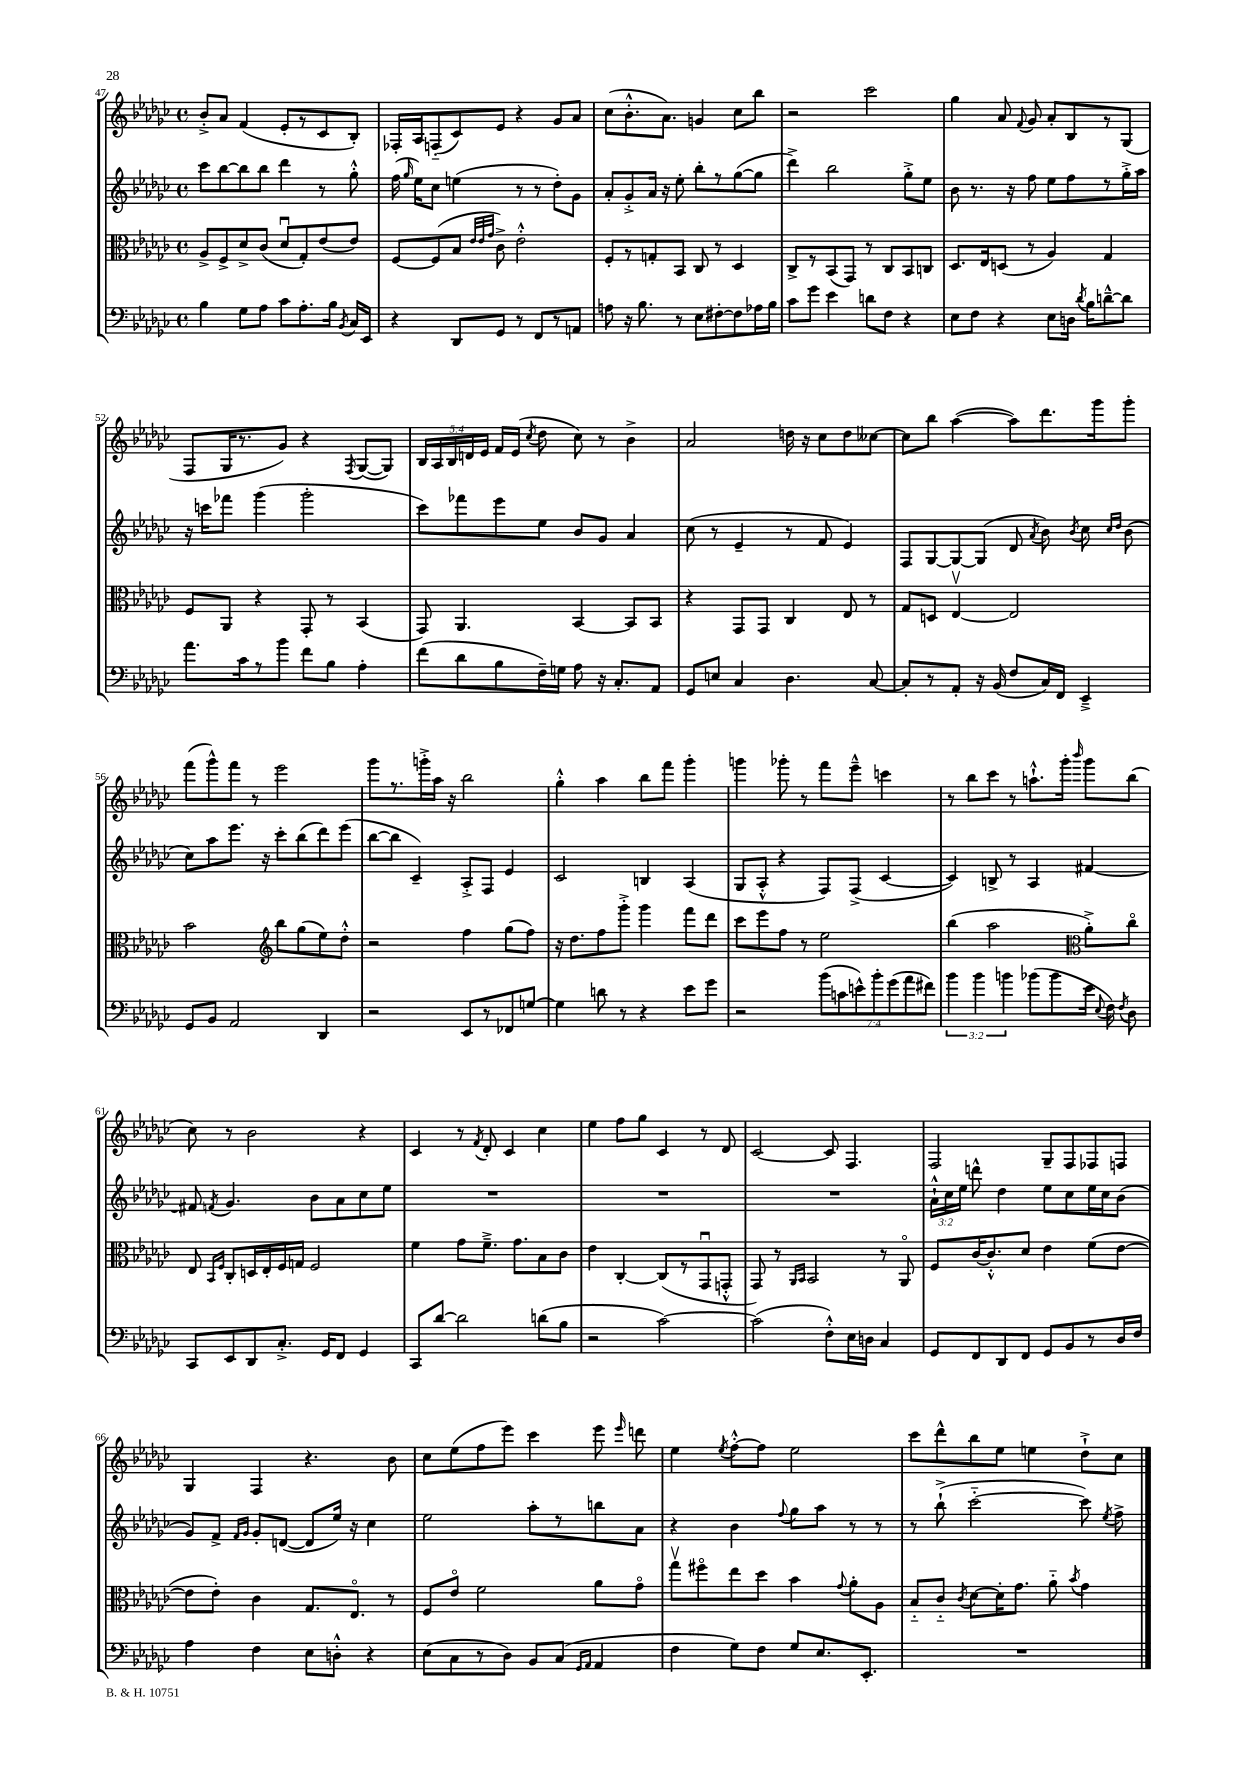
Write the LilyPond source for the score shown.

<<
\new StaffGroup <<
\new Staff = "s0" {
    \clef treble \key ges \major \defaultTimeSignature \time 4/4 \override Staff.TupletNumber.text = #tuplet-number::calc-fraction-text
    \autoBeamOff bes'8[-.-> aes'8] f'4( ees'8[-. r8 ces'8 bes8]-.) |
    fes16[-. aes16 f8-_( ces'8) ees'8] r4 ges'8[ aes'8] |
    ces''8[( bes'8.-.-^ aes'8.]) g'4 ces''8[ bes''8] |
    r2 ces'''2 |
    ges''4 aes'8 \appoggiatura { f'8 } ges'8 aes'8[-. bes8 r8 ges8]( |
    f8[ ges16 r8. ges'8]) r4 \acciaccatura { f8 } ges8[~( ges8]) |
    \tuplet 5/4 { bes16[ aes16 bes16 d'16 ees'16] } f'16[ ees'16]( \acciaccatura { ces''8 } des''8 ces''8) r8 bes'4-> |
    aes'2 d''16 r16 ces''8[ d''8 ceses''8]~ |
    ceses''8[ bes''8] aes''4~( aes''8[) des'''8. ges'''16 ges'''8]-. |
    f'''8[( ges'''8-^) f'''8] r8 ees'''2 |
    ges'''8[ r8. g'''16-.-> aes''16] r16 bes''2 |
    ges''4-.-^ aes''4 bes''8[ f'''8] ges'''4-. |
    g'''4 ges'''8-. r8 f'''8[ ees'''8]---^ c'''4 |
    r8 bes''8[ ces'''8] r8 a''8.[-!-^ ges'''16]-. \grace { bes'''16 } ges'''8[ bes''8]( |
    ces''8) r8 bes'2 r4 |
    ces'4 r8 \acciaccatura { f'8 } des'8-. ces'4 ces''4 |
    ees''4 f''8[ ges''8] ces'4 r8 des'8 |
    ces'2~ ces'8 f4. |
    f2 ges8[-- f8 fes8 f8] |
    ges4 f4 r4. bes'8 |
    ces''8[ ees''8( f''8 ees'''8]) ces'''4 ees'''8 \grace { ees'''16 } d'''8 |
    ees''4 \acciaccatura { ees''8 } f''8[~-.-^ f''8] ees''2 |
    ces'''8[ des'''8-^ bes''8 ees''8] e''4 des''8[-!-> ces''8] \bar "|." |
}
\new Staff = "s1" {
    \clef treble \key ges \major \defaultTimeSignature \time 4/4 \override Staff.TupletNumber.text = #tuplet-number::calc-fraction-text
    \autoBeamOff ces'''8[ bes''8~ bes''8 bes''8] des'''4 r8 ges''8-.-^ |
    f''16( \grace { ges''16 } ees''16[) ces''8] e''4( r8 r8 des''8[-.) ges'8] |
    aes'8[-. ges'8-.-> aes'16] r16 ees''8-. bes''8[-. r8 ges''8~( ges''8] |
    des'''4->) bes''2 ges''8[-.-> ees''8] |
    bes'8 r8. r16 f''8 ees''8[ f''8 r8 ges''16-.-> aes''16] |
    r16 c'''16[ fes'''8] ges'''4( ges'''2-. |
    ces'''8[) fes'''8 ees'''8 ees''8] bes'8[ ges'8] aes'4 |
    ces''8( r8 ees'4-- r8 f'8 ees'4) |
    f8[ ges8~ ges8~ ges8]( des'8 \acciaccatura { aes'8 } bes'8) \acciaccatura { bes'8 } ces''8 \grace { ces''16[ des''16] } bes'8( |
    ces''8[) aes''8 ees'''8.] r16 ces'''8[-. bes''8( des'''8) ees'''8]( |
    bes''8[~ bes''8] ces'4--) aes8[-.-> f8] ees'4 |
    ces'2 b4 aes4( |
    ges8[ aes8]-.-^ r4 f8[) f8]->( ces'4~ |
    ces'4) b8-> r8 aes4 fis'4~ |
    fis'8 \acciaccatura { f'8 } ges'4. bes'8[ aes'8 ces''8 ees''8] |
    R1 |
    R1 |
    R1 |
    \tuplet 3/2 { aes'16[-!-^ ces''16 ees''16] } d'''8-^ des''4 ees''8[ ces''8 ees''16 ces''16 bes'8]( |
    ges'8[) f'8]-> \grace { f'16[ ges'16] } ges'8[-. d'8]~( d'8[ ees''16]) r16 ces''4 |
    ees''2 aes''8[-. r8 b''8 aes'8] |
    r4 bes'4 \appoggiatura { f''8 } ges''8[ aes''8] r8 r8 |
    r8 bes''8-!->( ces'''2~-_ ces'''8) \acciaccatura { ees''8 } f''8-> \bar "|." |
}
\new Staff = "s2" {
    \clef alto \key ges \major \defaultTimeSignature \time 4/4
    \autoBeamOff aes8[-> f8-> des'8-> ces'8]( des'8[\downbow ges8-.) ees'8( ees'8]) |
    f8[~ f8( bes8] \grace { ees'32[ ees'32 ges'32] } ces'8->) ees'2-.-^ |
    f8[-. r8 g8-. bes,8] ces8 r8 des4 |
    ces8[-> r8 bes,8( ges,8]) r8 ces8[ bes,8 c8] |
    des8.[ ees16 d8]( r8 aes4) ges4 |
    f8[ aes,8] r4 ges,8-. r8 bes,4( |
    ges,8) aes,4. bes,4~ bes,8[ bes,8] |
    r4 ges,8[ ges,8] ces4 ees8 r8 |
    ges8[ d8] ees4~\upbow ees2 |
    bes'2 \clef treble bes''8[ ges''8( ees''8) des''8]-.-^ |
    r2 f''4 ges''8[( f''8]) |
    r16 des''8.[ f''8 ges'''8]-.-> ges'''4 f'''8[ des'''8] |
    ces'''8[ ees'''8 f''8] r8 ees''2 |
    bes''4( aes''2 \clef alto aes'8[-.->) ces''8]\flageolet |
    ees8 \grace { bes,16[ f16] } ces8[-. d16 ees16-. f16 g16] f2 |
    f'4 ges'8[ f'8.]---> ges'8.[ bes8 ces'8] |
    ees'4 ces4~-. ces8[( r8 ges,8\downbow g,8]-.-^ |
    ges,8) r8 \grace { aes,16[ bes,16] } bes,2 r8 aes,8\flageolet |
    f8[ ces'16~ ces'8.-.-^ des'8] ees'4 f'8[( ees'8]~ |
    ees'8[ ees'8]-.) ces'4 ges8.[ ees8.]\flageolet r8 |
    f8[ ees'8]\flageolet f'2 aes'8[ ges'8]\flageolet |
    ges''8[\upbow fis''8\flageolet ees''8 des''8] bes'4 \appoggiatura { ges'8 } aes'8[-. aes8] |
    bes8[-_ ces'8]-_ \acciaccatura { ces'8 } des'8[~ des'16-. ges'8.] aes'8-_ \acciaccatura { bes'8 } ges'4 \bar "|." |
}
\new Staff = "s3" {
    \clef bass \key ges \major \defaultTimeSignature \time 4/4 \override Staff.TupletNumber.text = #tuplet-number::calc-fraction-text
    \autoBeamOff bes4 ges8[ aes8] ces'8[ aes8.-. bes16] \acciaccatura { bes,8 } ces16[ ees,16] |
    r4 des,8[ ges,8] r8 f,8[ r8 a,8] |
    a8 r16 bes8. r8 ees8[ fis8~-. fis8 aes16 bes16] |
    ces'8[ ges'8] ees'4 d'8[ f8] r4 |
    ees8[ f8] r4 ees8[ d16] \acciaccatura { des'8 } bes16[ d'8~---^ d'8] |
    aes'8.[ ces'16 r8 bes'8] f'8[ bes8] aes4-. |
    f'8[( des'8 bes8 f16--) g16] aes8 r16 ces8.[-. aes,8] |
    ges,8[ e8] ces4 des4. ces8~ |
    ces8[-. r8 aes,8]-. r16 bes,16( f8[ ces16) f,16] ees,4---> |
    ges,8[ bes,8] aes,2 des,4 |
    r2 ees,8[ r8 fes,8 g8]~ |
    g4 d'8 r8 r4 ees'8[ ges'8] |
    r2 \tuplet 7/4 { bes'8[( c'8 e'8-^) bes'8-. ges'8( aes'8 fis'8]) } |
    \tuplet 3/2 { bes'4 bes'4 b'4 } bes'8[( bes'8 ees'16] \appoggiatura { ees8 } f16) \acciaccatura { f8 } des8 |
    ces,8[ ees,8 des,8 ces8.]-.-> ges,16[ f,8] ges,4 |
    ces,8[ des'8]~ des'2 d'8[( bes8] |
    r2 ces'2~) |
    ces'2( f8[-.-^) ees16 d16] ces4 |
    ges,8[ f,8 des,8 f,8] ges,8[ bes,8 r8 des16 f16] |
    aes4 f4 ees8[ d8]-.-^ r4 |
    ees8[( ces8 r8 des8]) bes,8[ ces8]( \grace { ges,16[ aes,16] } aes,4 |
    f4 ges8[) f8] ges8[ ees8. ees,8.]-. |
    R1 \bar "|." |
}
>>
>>
\layout { \context { \Score currentBarNumber = #47 } }
